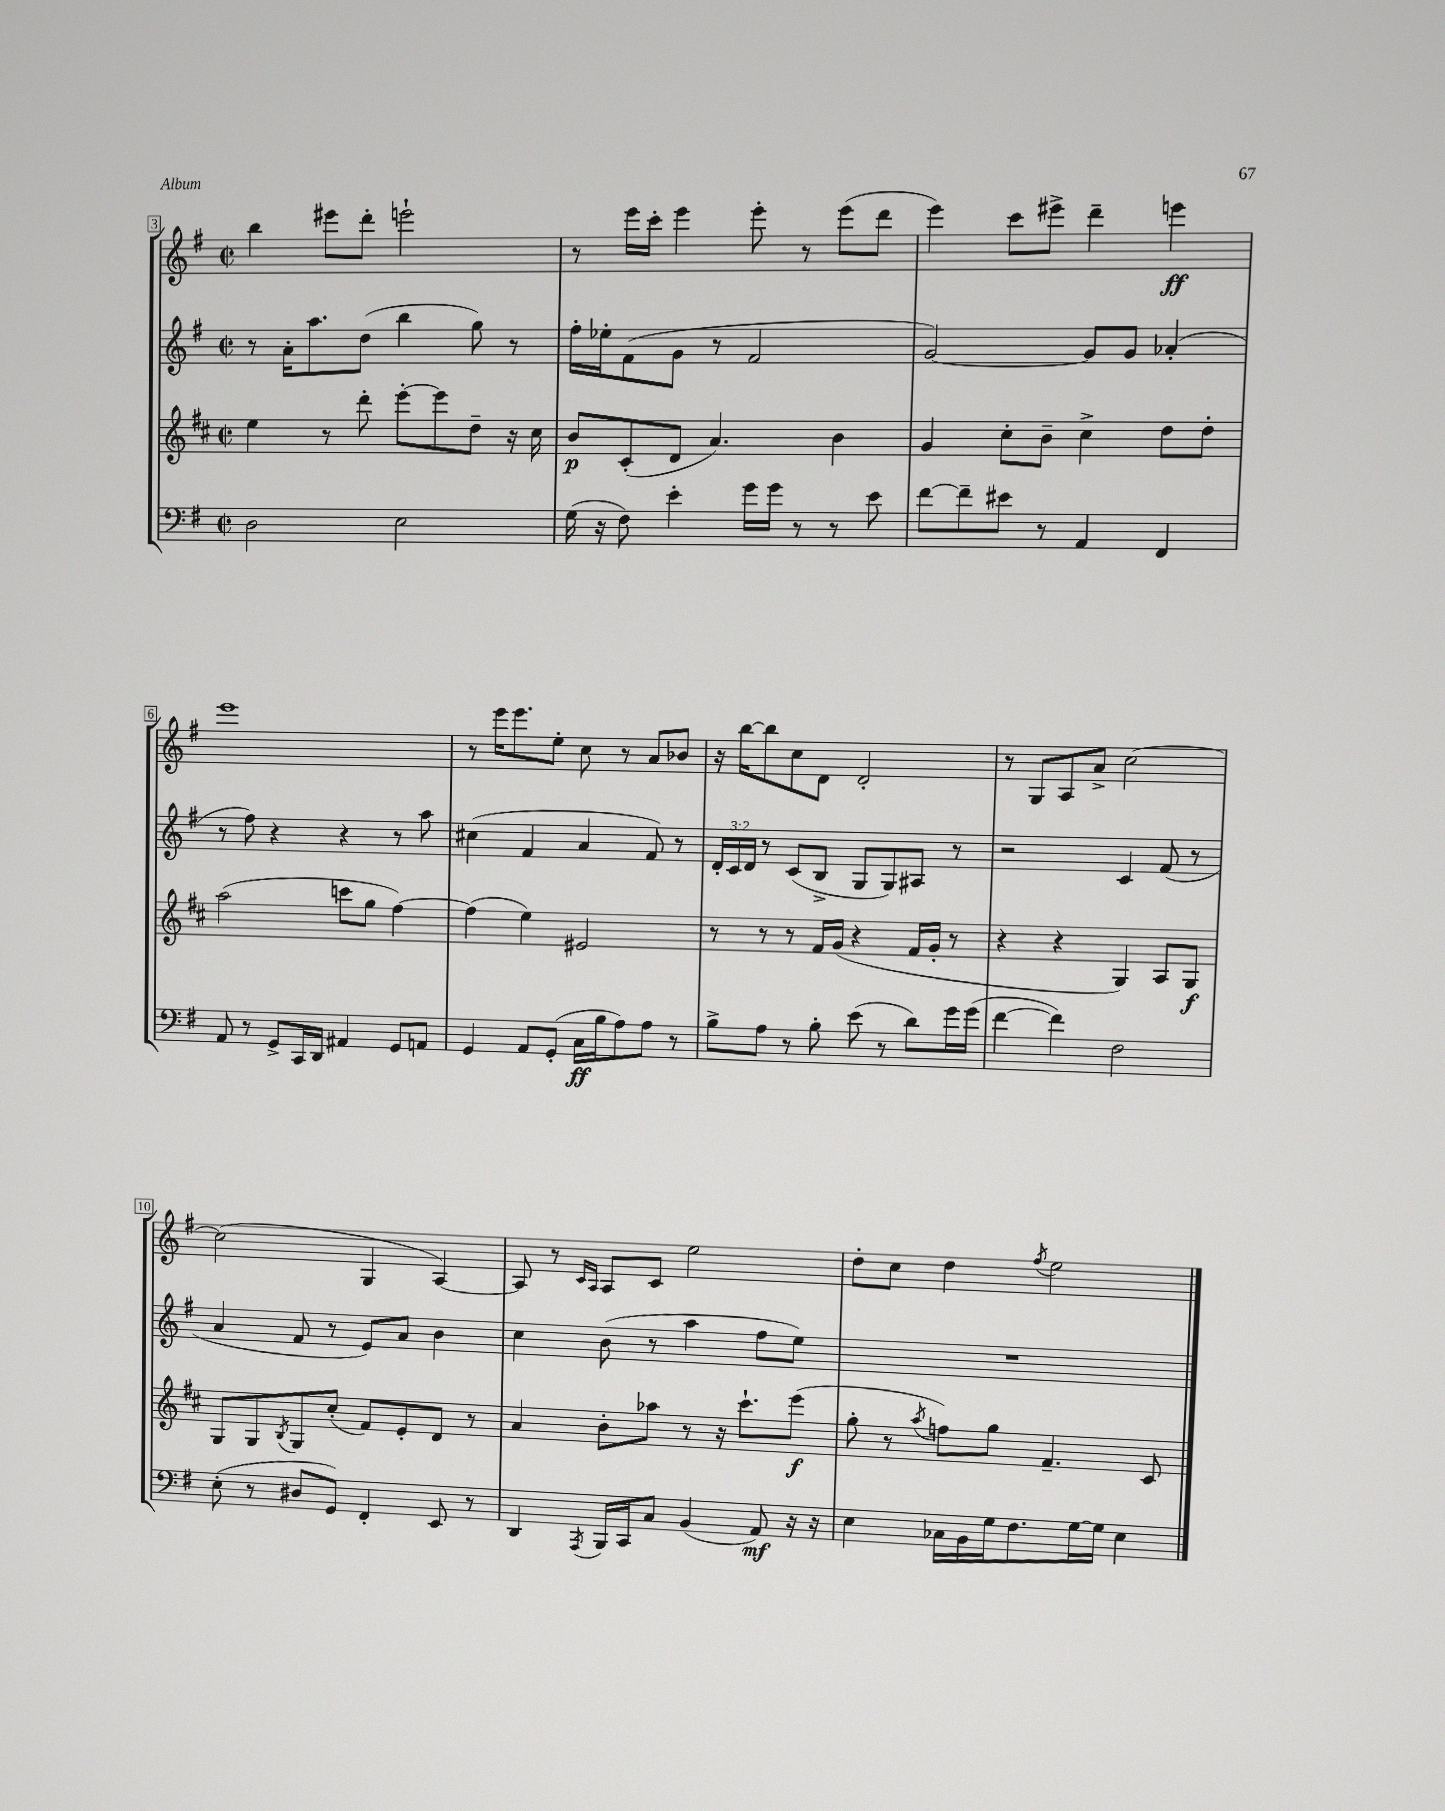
<<
\new StaffGroup <<
\new Staff = "s0" {
    \clef treble \key g \major \defaultTimeSignature \time 2/2
    b''4 eis'''8 d'''8-. e'''2-! |
    r8 e'''16 c'''16-. e'''4 e'''8-. r8 e'''8( d'''8 |
    e'''4) c'''8 eis'''8-> d'''4-- e'''4\ff |
    e'''1 |
    r8 e'''16 e'''8. e''8-. c''8 r8 a'8 bes'8 |
    r16 b''16~ b''8 c''8 d'8 d'2-. |
    r8 g8 a8 a'8-> c''2~ |
    c''2( g4 a4~) |
    a8 r8 \grace { c'16 a16 } a8 c'8 e''2 |
    d''8-. c''8 d''4 \acciaccatura { fis''8 } e''2 \bar "|." |
}
\new Staff = "s1" {
    \clef treble \key g \major \defaultTimeSignature \time 2/2 \override Staff.TupletNumber.text = #tuplet-number::calc-fraction-text
    r8 a'16-. a''8. d''8( b''4 g''8) r8 |
    fis''16-. ees''16-. fis'8( g'8 r8 fis'2 |
    g'2~) g'8 g'8 aes'4-.( |
    r8 fis''8) r4 r4 r8 a''8 |
    cis''4( fis'4 a'4 fis'8) r8 |
    \tuplet 3/2 { d'16-. c'16 d'16 } r8 c'8( b8-> g8 g8) ais8 r8 |
    r2 c'4 fis'8( r8 |
    a'4 fis'8 r8 e'8) a'8 b'4 |
    c''4 b'8( r8 a''4 fis''8 e''8) |
    R1 \bar "|." |
}
\new Staff = "s2" {
    \clef treble \key d \major \defaultTimeSignature \time 2/2
    e''4 r8 d'''8-. e'''8~-. e'''8 d''8-- r16 cis''16 |
    b'8\p cis'8-.( d'8 a'4.) b'4 |
    g'4 cis''8-. b'8-- cis''4-> d''8 d''8-. |
    a''2( c'''8 g''8 fis''4~) |
    fis''4( e''4) eis'2 |
    r8 r8 r8 fis'16 g'16( r4 fis'16 g'16-. r8 |
    r4 r4 g4) a8 g8\f |
    g8 g8 \acciaccatura { b8 } g8 cis''8-.( fis'8) e'8-. d'8 r8 |
    a'4 b'8-. aes''8 r8 r16 cis'''8.-! e'''8\f( |
    g''8-. r8 \acciaccatura { a''8 } f''8) g''8 fis'4.-- cis'8 \bar "|." |
}
\new Staff = "s3" {
    \clef bass \key g \major \defaultTimeSignature \time 2/2
    d2 e2 |
    g16( r16 fis8) e'4-. g'16 g'16 r8 r8 e'8 |
    fis'8~ fis'8-- eis'8 r8 a,4 fis,4 |
    a,8 r8 g,8-> c,16 d,16 ais,4 g,8 a,8 |
    g,4 a,8 g,8-.( c16\ff b16 a8) a8 r8 |
    b8-> a8 r8 b8-. e'8( r8 d'8) g'16 g'16( |
    fis'4~ fis'4) fis2 |
    e8-.( r8 dis8 g,8) fis,4-. e,8 r8 |
    d,4 \acciaccatura { a,,8 } b,,16 c,16 c8 b,4( a,8\mf) r16 r16 |
    e4 ces16 b,16 g16 fis8. g16~ g16 e4 \bar "|." |
}
>>
>>
\layout { \context { \Score currentBarNumber = #3 \override BarNumber.stencil = #(make-stencil-boxer 0.1 0.3 ly:text-interface::print) } }
